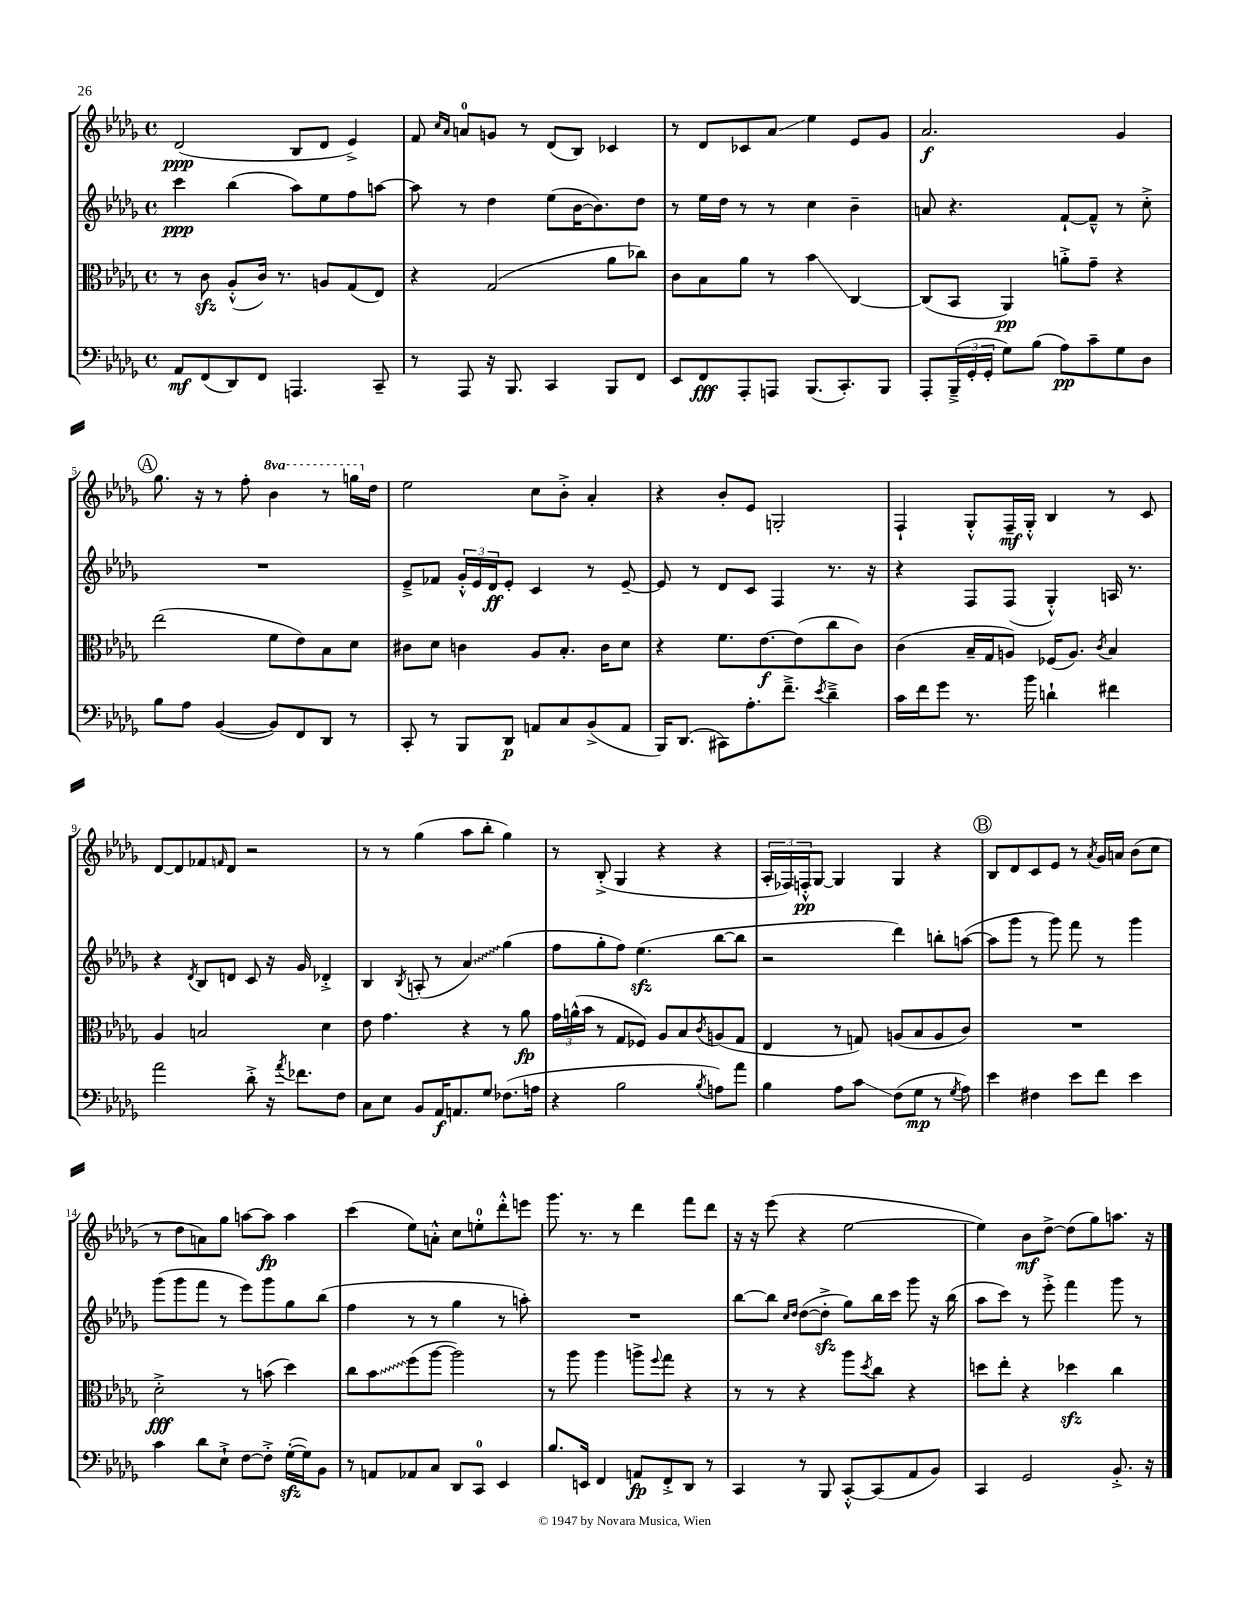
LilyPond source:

<<
\new StaffGroup <<
\new Staff = "s0" {
    \clef treble \key des \major \defaultTimeSignature \time 4/4 \set Staff.ottavationMarkups = #ottavation-simple-ordinals
    des'2\ppp( bes8 des'8 ees'4->) |
    f'8 \grace { c''16 aes'16 } a'8-0 g'8 r8 des'8( bes8) ces'4 |
    r8 des'8 ces'8 aes'8\glissando ees''4 ees'8 ges'8 |
    aes'2.\f ges'4 |
    \mark \markup { \circle "A" } ges''8. r16 r8 f''8-. \ottava #1 bes''4 r8 g'''16 \ottava #0 des''16 |
    ees''2 c''8 bes'8-.-> aes'4-. |
    r4 bes'8-. ees'8 g2-. |
    f4-! ges8-.-^ f16--\mf ges16-.-^ bes4 r8 c'8 |
    des'8~ des'8 fes'8 \grace { f'16 } des'8 r2 |
    r8 r8 ges''4( aes''8 bes''8-. ges''4) |
    r8 bes8-.->( ges4 r4 r4 |
    \tuplet 3/2 { aes16-. fes16) f16-.-^\pp } ges8~ ges4 ges4 r4 |
    \mark \markup { \circle "B" } bes8 des'8 c'8 ees'8 r8 \acciaccatura { aes'8 } ges'16 a'16 bes'8( c''8 |
    r8 des''8 a'8) ges''8 a''8~ a''8\fp a''4 |
    c'''4( ees''8) a'8-.-^ c''8 e''8-0-. des'''8-.-^ e'''8 |
    ges'''8. r8. r8 des'''4 f'''8 des'''8 |
    r16 r16 ees'''8( r4 ees''2~ |
    ees''4) bes'8\mf des''8~-> des''8( ges''8) a''8. r16 \bar "|." |
}
\new Staff = "s1" {
    \clef treble \key des \major \defaultTimeSignature \time 4/4
    c'''4\ppp bes''4( aes''8) ees''8 f''8 a''8~ |
    a''8 r8 des''4 ees''8( bes'16~ bes'8.) des''8 |
    r8 ees''16 des''16 r8 r8 c''4 bes'4-- |
    a'8 r4. f'8~-! f'8---^ r8 c''8-.-> |
    \mark \markup { \circle "A" } R1 |
    ees'8---> fes'8 \tuplet 3/2 { ges'16-.-^ ees'16 des'16\ff } ees'8-. c'4 r8 ees'8~-- |
    ees'8 r8 des'8 c'8 f4 r8. r16 |
    r4 f8 f8( ges4-.-^) a16 r8. |
    r4 \acciaccatura { des'8 } bes8 d'8 c'8 r16 ges'16 des'4-.-> |
    bes4 \acciaccatura { bes8 } a8-.( r8 \once \override Glissando.style = #'zigzag aes'4\glissando) ges''4( |
    f''8 ges''8-. f''8) ees''4.\sfz( bes''8~ bes''8 |
    r2 des'''4) b''8-. a''8~( |
    \mark \markup { \circle "B" } a''8 ges'''8 r8 ges'''8) f'''8 r8 ges'''4 |
    ges'''8( ges'''8 f'''8 r8 ees'''8) ges'''8 ges''8 bes''8( |
    f''4 r8 r8 ges''4 r8 a''8-.) |
    R1 |
    bes''8~ bes''8 \grace { c''16 des''16 } des''8~( des''8-.->\sfz ges''8) bes''16 c'''16 ges'''8 r16 bes''16( |
    aes''8 c'''8) r8 ees'''8-.-> f'''4 ges'''8 r8 \bar "|." |
}
\new Staff = "s2" {
    \clef alto \key des \major \defaultTimeSignature \time 4/4
    r8 c'8\sfz aes8-.-^( c'16) r8. a8 ges8( ees8) |
    r4 ges2( aes'8 ces''8) |
    c'8 bes8 aes'8 r8 bes'4\glissando c4~ |
    c8( bes,8 aes,4\pp) a'8-.-> ges'8-- r4 |
    \mark \markup { \circle "A" } ees''2( f'8 ees'8) bes8 des'8 |
    cis'8 des'8 c'4 aes8 bes8.-. c'16 des'8 |
    r4 f'8. ees'8.~\f ees'8( c''8 c'8) |
    c'4( bes16-- ges16 a8) fes16( a8.) \acciaccatura { c'8 } bes4 |
    aes4 b2 des'4 |
    ees'8 ges'4. r4 r8 aes'8\fp |
    \tuplet 3/2 { ges'16 a'16-^( bes'16 } r8 ges8 fes8) aes8 bes8 \acciaccatura { c'8 } a8( ges8 |
    ees4 r8 g8) a8( bes8 a8 c'8) |
    \mark \markup { \circle "B" } R1 |
    des'2-.->\fff r8 b'8( des''4) |
    c''8 \once \override Glissando.style = #'zigzag bes'8\glissando f''8( aes''8~ aes''2) |
    r8 aes''8 aes''4 a''8-> \appoggiatura { f''8 } ges''8 r4 |
    r8 r8 r4 aes''8 \acciaccatura { des''8 } c''8 r4 |
    d''8 ees''8-. r4 des''4\sfz c''4 \bar "|." |
}
\new Staff = "s3" {
    \clef bass \key des \major \defaultTimeSignature \time 4/4
    aes,8\mf f,8( des,8) f,8 a,,4. c,8-- |
    r8 aes,,8 r16 bes,,8. c,4 bes,,8 f,8 |
    ees,8 f,8\fff aes,,8-. a,,8 bes,,8.( c,8.-.) bes,,8 |
    aes,,8-. \tuplet 3/2 { bes,,16--->( ges,16-. ges,16-. } ges8) bes8( aes8\pp) c'8-- ges8 des8 |
    \mark \markup { \circle "A" } bes8 aes8 bes,4~( bes,8) f,8 des,8 r8 |
    c,8-. r8 bes,,8 des,8\p a,8 c8 bes,8->( a,8 |
    bes,,16) des,8.( cis,8) aes8.-. f'8.---> \acciaccatura { ees'8 } des'4---> |
    c'16 f'16 ges'8 r8. bes'16 d'4-! fis'4 |
    aes'2 des'8-.-> r16 \acciaccatura { aes'8 } fes'8. f8 |
    c8 ees8 bes,8 aes,16\f a,8. ges8 fes8.( a16 |
    r4 bes2 \acciaccatura { bes8 } a8) aes'8 |
    bes4 aes8 c'8\glissando f8( ges8\mp r8 \acciaccatura { ges8 } aes8) |
    \mark \markup { \circle "B" } ees'4 fis4 ees'8 f'8 ees'4 |
    c'4 des'8 ees8-!-> f8~ f8-.-> ges16~-.\sfz( ges16) bes,8 |
    r8 a,8 aes,8 c8 des,8 c,8-0 ees,4 |
    bes8. e,16 f,4 a,8\fp f,8-.-> des,8 r8 |
    c,4 r8 bes,,8 c,8~-.-^ c,8( aes,8 bes,8) |
    c,4 ges,2 bes,8.-.-> r16 \bar "|." |
}
>>
>>
